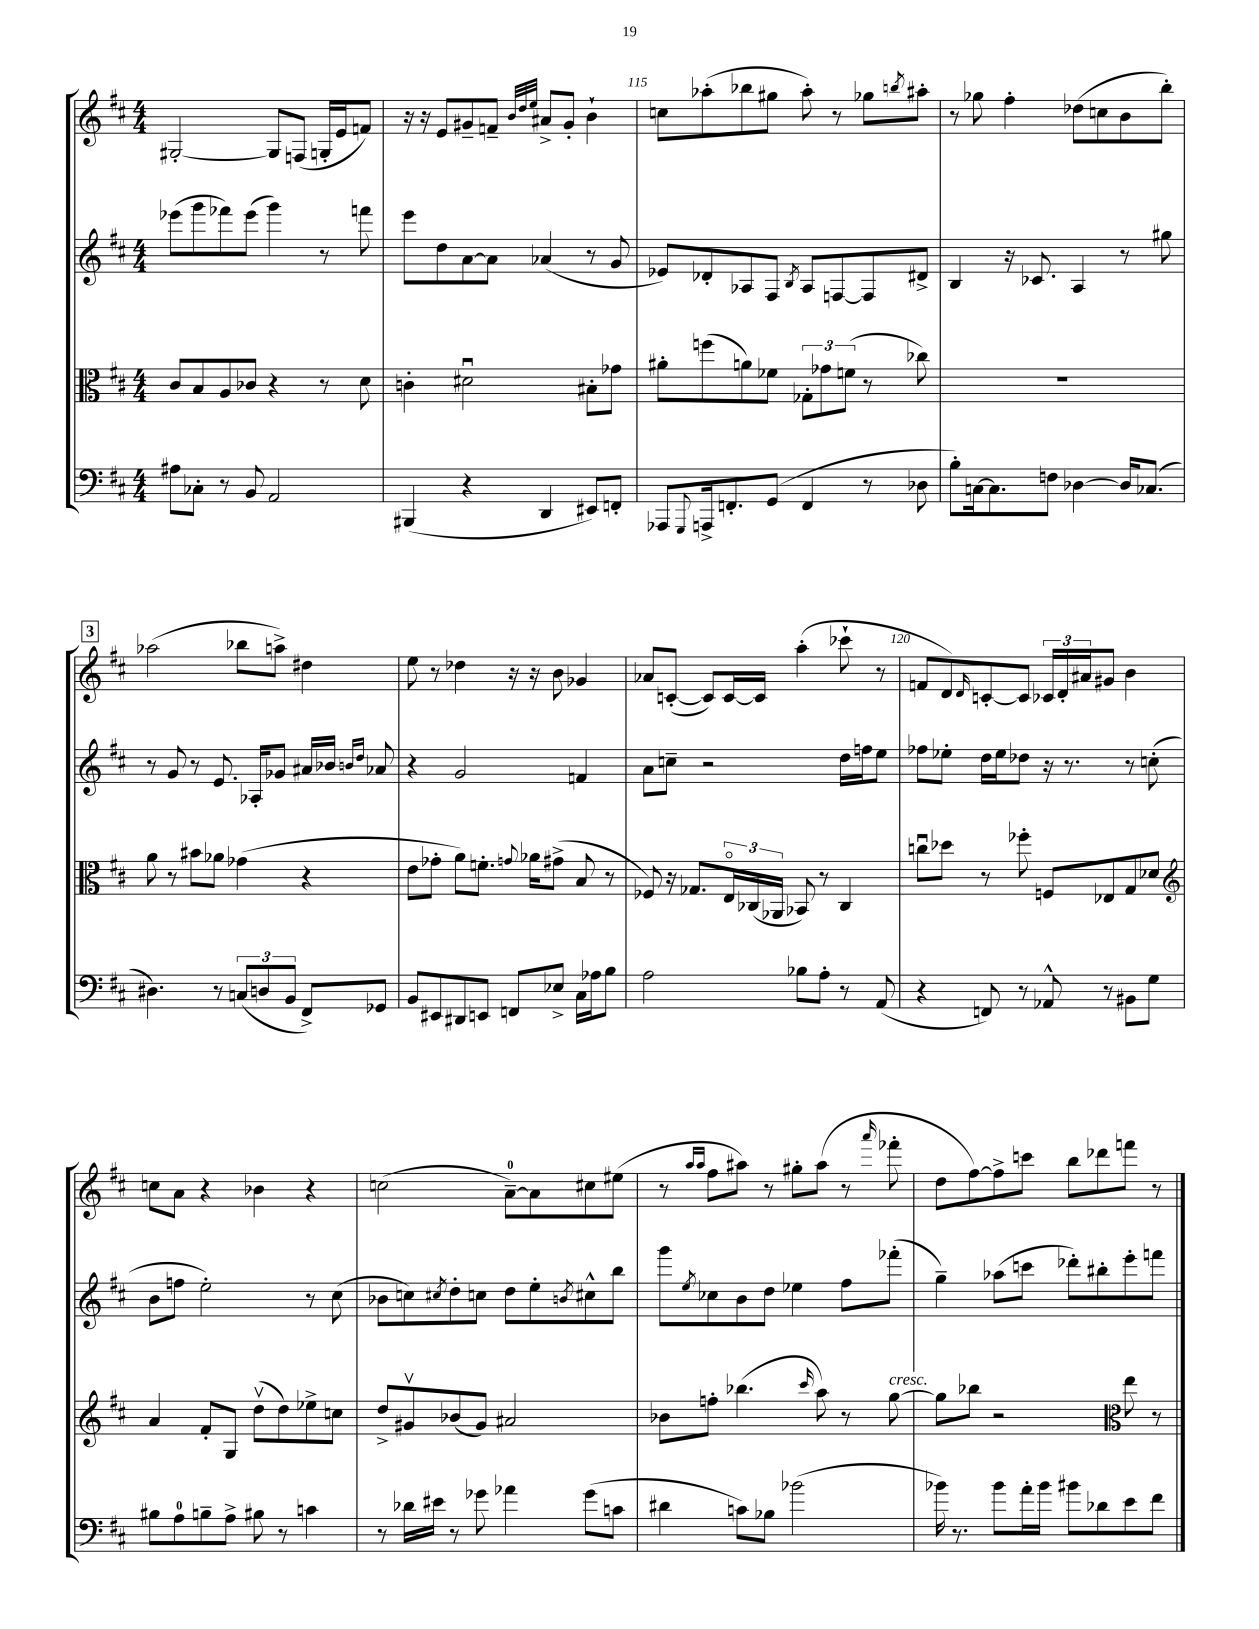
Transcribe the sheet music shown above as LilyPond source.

<<
\new StaffGroup <<
\new Staff = "s0" {
    \clef treble \key d \major \numericTimeSignature \time 4/4
    gis2~-. gis8 f8( g16-. e'16 f'8) |
    r16 r16 e'8 gis'8-- f'8-- \grace { b'32 d''32 e''32 } ais'8-> gis'8-. b'4-! |
    c''8 aes''8-.( bes''8 gis''8 aes''8-.) r8 ges''8 \acciaccatura { b''8 } ais''8-. |
    r8 ges''8 fis''4-. des''8( c''8 b'8 b''8-.) |
    \mark \markup { \box "3" } aes''2( bes''8 a''8->) dis''4 |
    e''8 r8 des''4 r16 r16 b'8 ges'4 |
    aes'8 c'8~-.( c'8) c'16~ c'16 a''4-.( ces'''8-! r8 |
    f'8 d'8) \grace { d'16 } c'8~-. c'8 \tuplet 3/2 { ces'16 d'16-. ais'16 } gis'8 b'4 |
    c''8 a'8 r4 bes'4 r4 |
    c''2( a'8-0~--) a'8 cis''8 eis''8( |
    r8 \grace { a''16 a''16 } fis''8 ais''8) r8 gis''8-. ais''8( r8 \grace { a'''16 } fes'''8-. |
    d''8 fis''8~) fis''8-> c'''8 b''8 des'''8 f'''8 r8 \bar "|." |
}
\new Staff = "s1" {
    \clef treble \key d \major \numericTimeSignature \time 4/4
    ees'''8( g'''8 fes'''8) ees'''8( g'''4) r8 f'''8 |
    e'''8 d''8 a'8~ a'8 aes'4( r8 g'8 |
    ees'8) des'8-. aes8 fis8 \acciaccatura { b8 } aes8 f8~ f8 dis'8-> |
    b4 r16 ces'8. a4 r8 gis''8 |
    \mark \markup { \box "3" } r8 g'8 r8 e'8. aes16-. ges'8 ais'16 bes'16 \grace { b'16 d''16 } aes'8 |
    r4 g'2 f'4 |
    a'8 c''8-- r2 d''16 f''16 e''8 |
    fes''8 ees''8-. d''16 ees''16 des''8 r16 r8. r8 c''8-.( |
    b'8 f''8 e''2-.) r8 cis''8( |
    bes'8 c''8) \acciaccatura { cis''8 } d''8-. c''8 d''8 e''8-. \acciaccatura { b'8 } cis''8-^ b''8 |
    g'''8 \acciaccatura { e''8 } ces''8 b'8 d''8 ees''4 fis''8 fes'''8-.( |
    g''4--) aes''8( c'''8 des'''8-.) bis''8-. e'''8-. f'''8 \bar "|." |
}
\new Staff = "s2" {
    \clef alto \key d \major \numericTimeSignature \time 4/4
    cis'8 b8 a8 ces'8 r4 r8 d'8 |
    c'4-. dis'2\downbow bis8-. ges'8 |
    ais'8-. f''8( a'8) fes'8 \tuplet 3/2 { ges8-. ges'8 f'8( } r8 ces''8) |
    R1 |
    \mark \markup { \box "3" } a'8 r8 bis'8 aes'8 ges'4( r4 |
    e'8 ges'8-. a'8) f'8.-. \appoggiatura { g'8 } aes'16 gis'8->( b8 r8 |
    fes8) r16 ges8. \tuplet 3/2 { e16\flageolet ces16( aes,16 } bes,8) r8 ces4 |
    c''8\downbow des''8 r8 fes''8-. f8 ees8 g8 des'8 |
    \clef treble a'4 fis'8-. g8 d''8\upbow( d''8) ees''8-> c''8 |
    d''8-> gis'8\upbow bes'8( gis'8) ais'2 |
    bes'8 f''8-. bes''4.( \grace { cis'''16 } a''8) r8 g''8~^\markup { \italic "cresc." } |
    g''8 bes''8 r2 \clef alto e''8 r8 \bar "|." |
}
\new Staff = "s3" {
    \clef bass \key d \major \numericTimeSignature \time 4/4
    ais8 ces8-. r8 b,8 a,2 |
    bis,,4( r4 d,4 eis,8) f,8-. |
    aes,,8 \appoggiatura { g,,8 } a,,16-> f,8.-. g,8( f,4 r8 des8 |
    b8-.) c16~ c8. f8 des4~ des16 ces8.( |
    \mark \markup { \box "3" } dis4.) r8 \tuplet 3/2 { c8( d8 b,8 } fis,8->) ges,8 |
    b,8 eis,8 dis,8 e,8 f,8 ees8-> cis16 aes16 b8 |
    a2 bes8 a8-. r8 a,8( |
    r4 f,8) r8 aes,8-^ r8 bis,8 g8 |
    bis8 a8-0 b8-- a8-> bis8 r8 c'4 |
    r8 des'16 eis'16 r8 ges'8 aes'4 ges'8( c'8 |
    dis'4 c'8) bes8 bes'2( |
    bes'16) r8. bes'8 a'16-. bes'16 bis'8 des'8 e'8 fis'8 \bar "|." |
}
>>
>>
\layout { \context { \Score currentBarNumber = #113 \override BarNumber.break-visibility = ##(#f #t #t) barNumberVisibility = #(every-nth-bar-number-visible 5) } }
